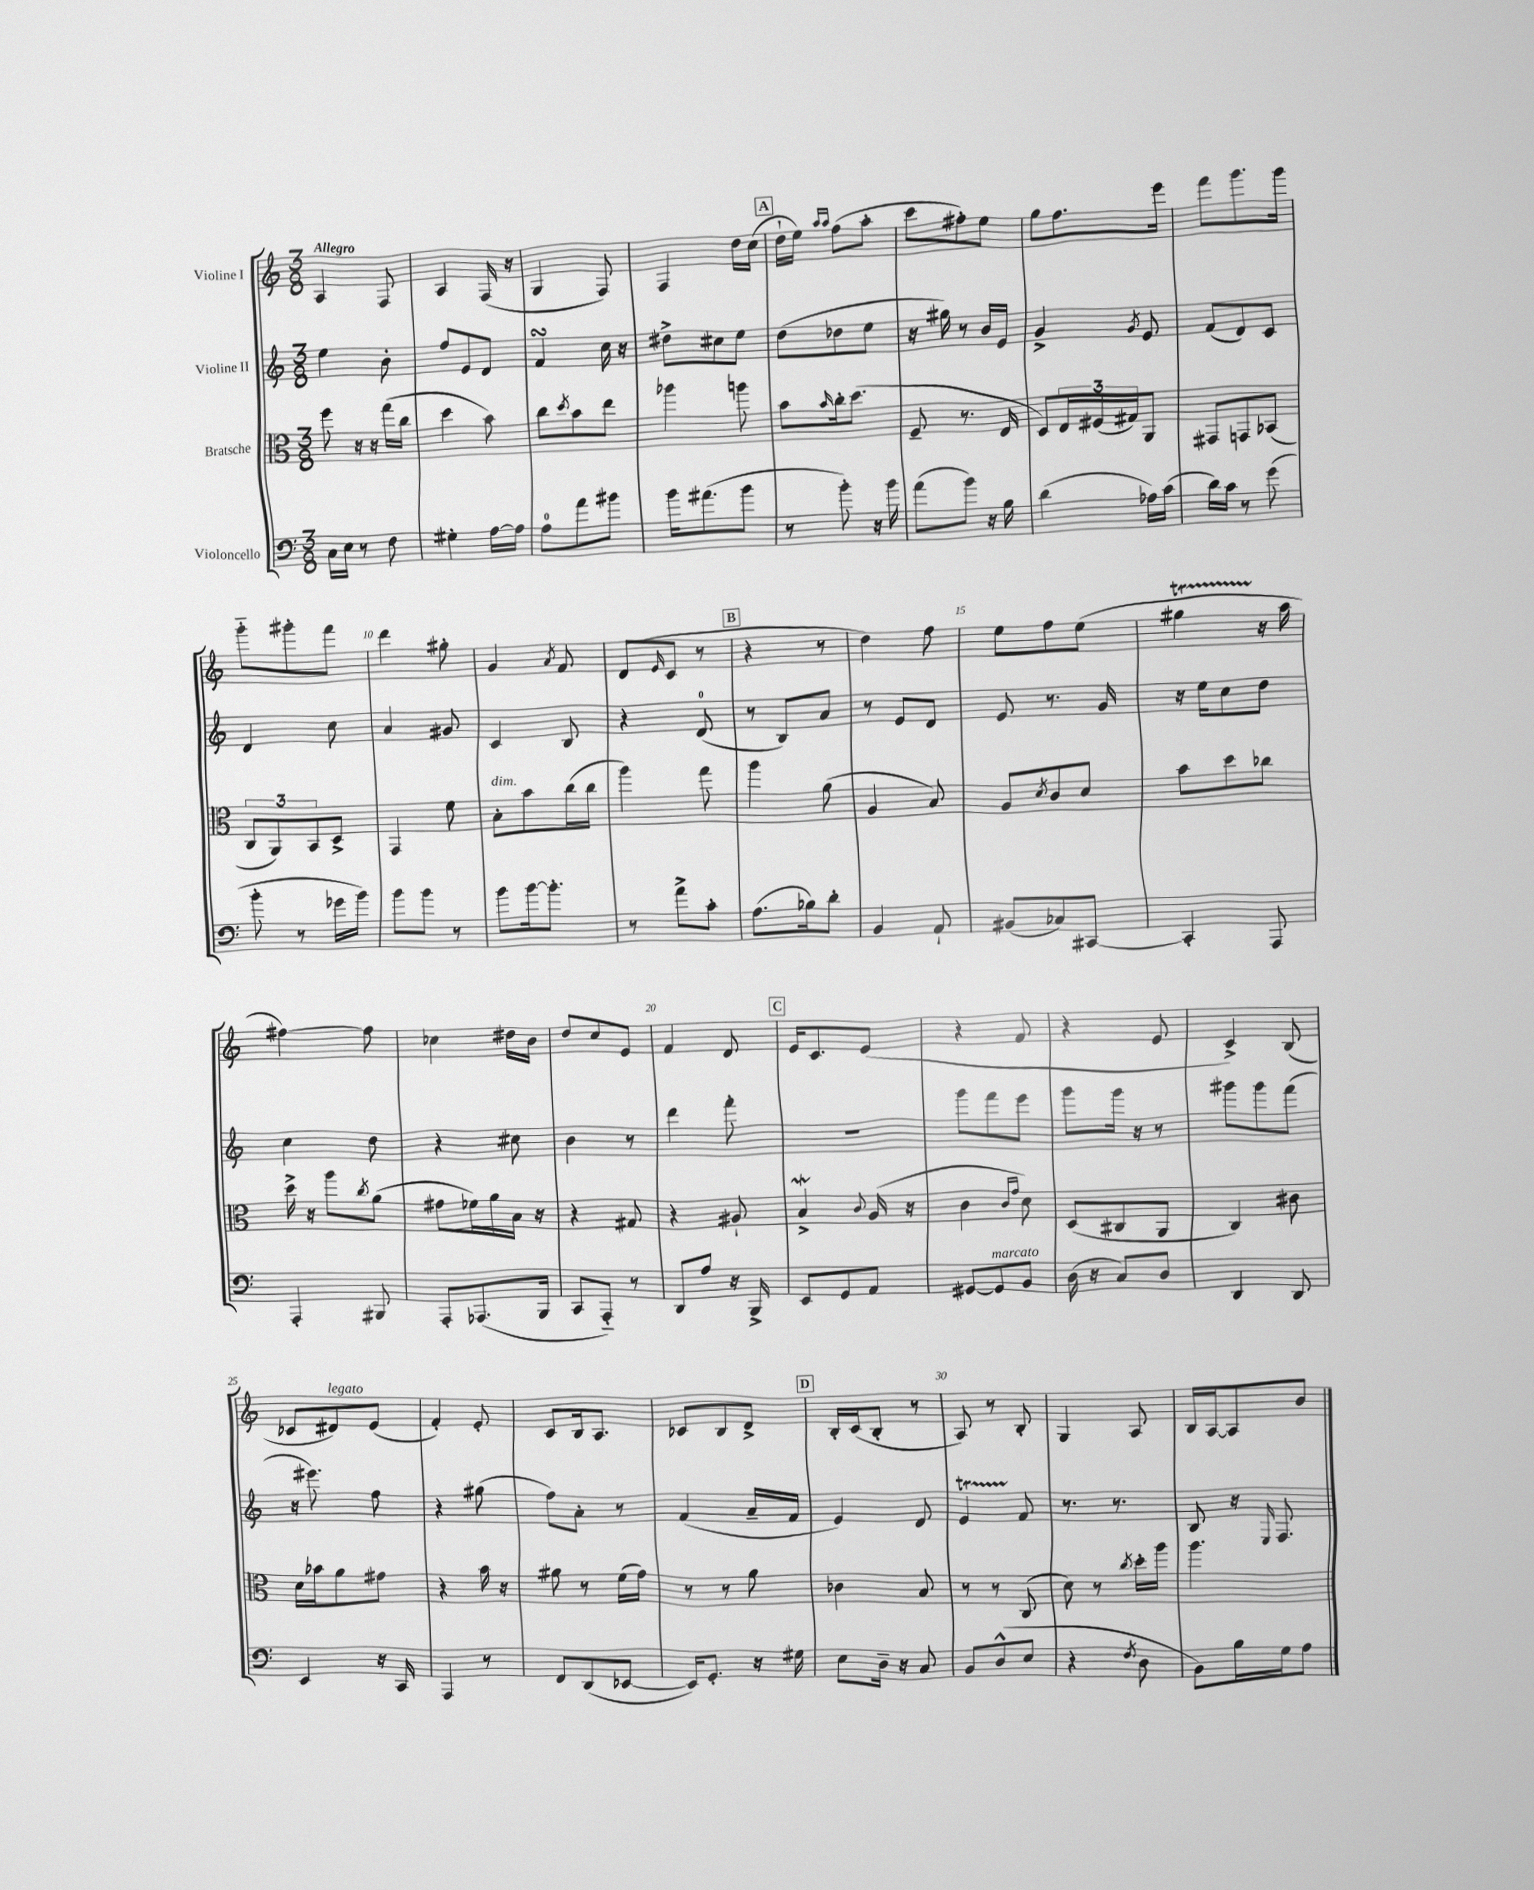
<<
\new StaffGroup <<
\new Staff = "s0" \with { instrumentName = "Violine I" } {
    \clef treble \key c \major \numericTimeSignature \time 3/8 \tempo "Allegro"
    a4 f8 |
    a4 f16( r16 |
    g4 f8) |
    f4 d''16 c''16( |
    \mark \markup { \box "A" } d''16-! e''16) \grace { a''16 a''16 } f''8( a''8-. |
    c'''8 fis''8-.) e''8 |
    g''8 f''8. e'''16 |
    f'''8 g'''8. g'''16 |
    g'''8-_ gis'''8-. f'''8 |
    d'''4 gis''8-. |
    g'4 \acciaccatura { a'8 } f'8 |
    d'8( \grace { e'16 } c'8 r8 |
    \mark \markup { \box "B" } r4 r8 |
    d''4) f''8 |
    e''8 f''8 e''8( |
    gis''4\startTrillSpan r16\stopTrillSpan a''16 |
    fis''4~) fis''8 |
    ces''4 dis''16 b'16 |
    d''8 c''8 e'8 |
    f'4 d'8 |
    \mark \markup { \box "C" } e'16 c'8. e'8( |
    r4 f'8 |
    r4 e'8 |
    c'4->) b8( |
    ces'8 dis'8^\markup { \italic "legato" }) e'8( |
    f'4-.) e'8-. |
    c'8 b16 a8. |
    ces'8 b8 d'8-> |
    \mark \markup { \box "D" } b16-. c'16( b8-. r8 |
    a8) r8 b8-. |
    g4 a8 |
    b16 a16~ a8 b'8 \bar "|." |
}
\new Staff = "s1" \with { instrumentName = "Violine II" } {
    \clef treble \key c \major \numericTimeSignature \time 3/8
    e''4 b'8-. |
    f''8 e'8 d'8 |
    f'4\turn c''16 r16 |
    dis''8-> cis''8 e''8 |
    \mark \markup { \box "A" } d''8( des''8 e''8 |
    r16 gis''16) r8 b'16 e'16 |
    g'4-> \acciaccatura { g'8 } e'8 |
    f'8( d'8) c'8 |
    d'4 c''8 |
    a'4 gis'8 |
    c'4 b8 |
    r4 d'8-0( |
    \mark \markup { \box "B" } r8 b8) a'8 |
    r8 e'8 d'8 |
    e'8 r8. g'16 |
    r16 e''16 c''8 d''8 |
    c''4 d''8 |
    r4 cis''8 |
    b'4 r8 |
    d'''4 f'''8-. |
    \mark \markup { \box "C" } r4. |
    g'''8 f'''8 e'''8 |
    g'''8 g'''16 r16 r8 |
    gis'''8 gis'''8 f'''8( |
    r16 eis'''8.) f''8 |
    r4 gis''8( |
    f''8) a'8-. r8 |
    f'4( a'16-- f'16 |
    \mark \markup { \box "D" } e'4) d'8 |
    e'4\startTrillSpan f'8\stopTrillSpan |
    r8. r8. |
    b8 r16 \grace { e16 } f8. \bar "|." |
}
\new Staff = "s2" \with { instrumentName = "Bratsche" } {
    \clef alto \key c \major \numericTimeSignature \time 3/8
    f''8 r16 r16 g''16( c''16 |
    d''4 b'8) |
    c''8 \acciaccatura { d''8 } b'8 e''8 |
    aes''4 a''8 |
    \mark \markup { \box "A" } b'8 \grace { b'16 } c''16-. d''8.( |
    f8-- r8. e16 |
    d8) \tuplet 3/2 { e16 fis16( gis16) } a,8 |
    gis,8 g,8 bes,8( |
    \tuplet 3/2 { c8 a,8) b,8 } d8-> |
    g,4 f'8 |
    b8-.^\markup { \italic "dim." } b'8 c''16( c''16 |
    a''4) g''8 |
    \mark \markup { \box "B" } a''4 a'8( |
    a4 b8) |
    a8 \acciaccatura { d'8 } c'8 d'8 |
    b'8 d''8 ces''8 |
    d''16-> r16 a''8 \acciaccatura { c''8 } a'8( |
    gis'8 fes'16) a'16 b16 r16 |
    r4 gis8 |
    r4 ais8-! |
    \mark \markup { \box "C" } b4->\mordent \appoggiatura { c'8 } a16( r16 |
    c'4 \grace { c'16 g'16 } d'8) |
    d8( cis8 a,8 |
    c4) cis'8 |
    d'16 bes'16 a'8 gis'8 |
    r4 b'16 r16 |
    ais'8 r8 f'16( g'16) |
    r8 r8 a'8 |
    \mark \markup { \box "D" } ces'4 b8 |
    r8 r8 c8( |
    d'8) r8 \acciaccatura { c''8 } d''16-. a''16 |
    a''4. \bar "|." |
}
\new Staff = "s3" \with { instrumentName = "Violoncello" } {
    \clef bass \key c \major \numericTimeSignature \time 3/8
    c16 e16 r8 f8 |
    gis4-. a16~ a16 |
    a8-0 a'8 bis'8 |
    b'16 ais'8.( b'8 |
    \mark \markup { \box "A" } r8 b'8-.) r16 b'16 |
    a'8( b'8) r16 b16 |
    d'4( aes16) c'16( |
    d'16) c'16 r8 g'8( |
    b'8-. r8 ges'16 b'16) |
    b'8 b'8 r8 |
    b'8 b'16~ b'8.-. |
    r8 a'8-> c'8-. |
    \mark \markup { \box "B" } a8.( bes16) d'8-. |
    b,4 a,8-! |
    bis,8( ces8) cis,8~ |
    cis,4-. a,,8 |
    a,,4-. bis,,8 |
    a,,8-. aes,,8.( b,,16 |
    c,8 a,,8-_) r8 |
    d,8 a8 r16 b,,16-> |
    \mark \markup { \box "C" } e,8 g,8 a,8 |
    gis,8~ gis,8^\markup { \italic "marcato" } b,8 |
    d16( r16 c8) d8 |
    d,4 d,8 |
    e,4 r16 c,16 |
    a,,4 r8 |
    f,8 d,8( ees,8~ |
    ees,16) g,8.-. r16 gis16 |
    \mark \markup { \box "D" } e8 d16-- r16 c8 |
    b,8 d8-^( e8 |
    r4 \acciaccatura { f8 } d8 |
    b,8) b16 g16 a8 \bar "|." |
}
>>
>>
\layout { \context { \Score \override BarNumber.break-visibility = ##(#f #t #t) barNumberVisibility = #(every-nth-bar-number-visible 5) } }
